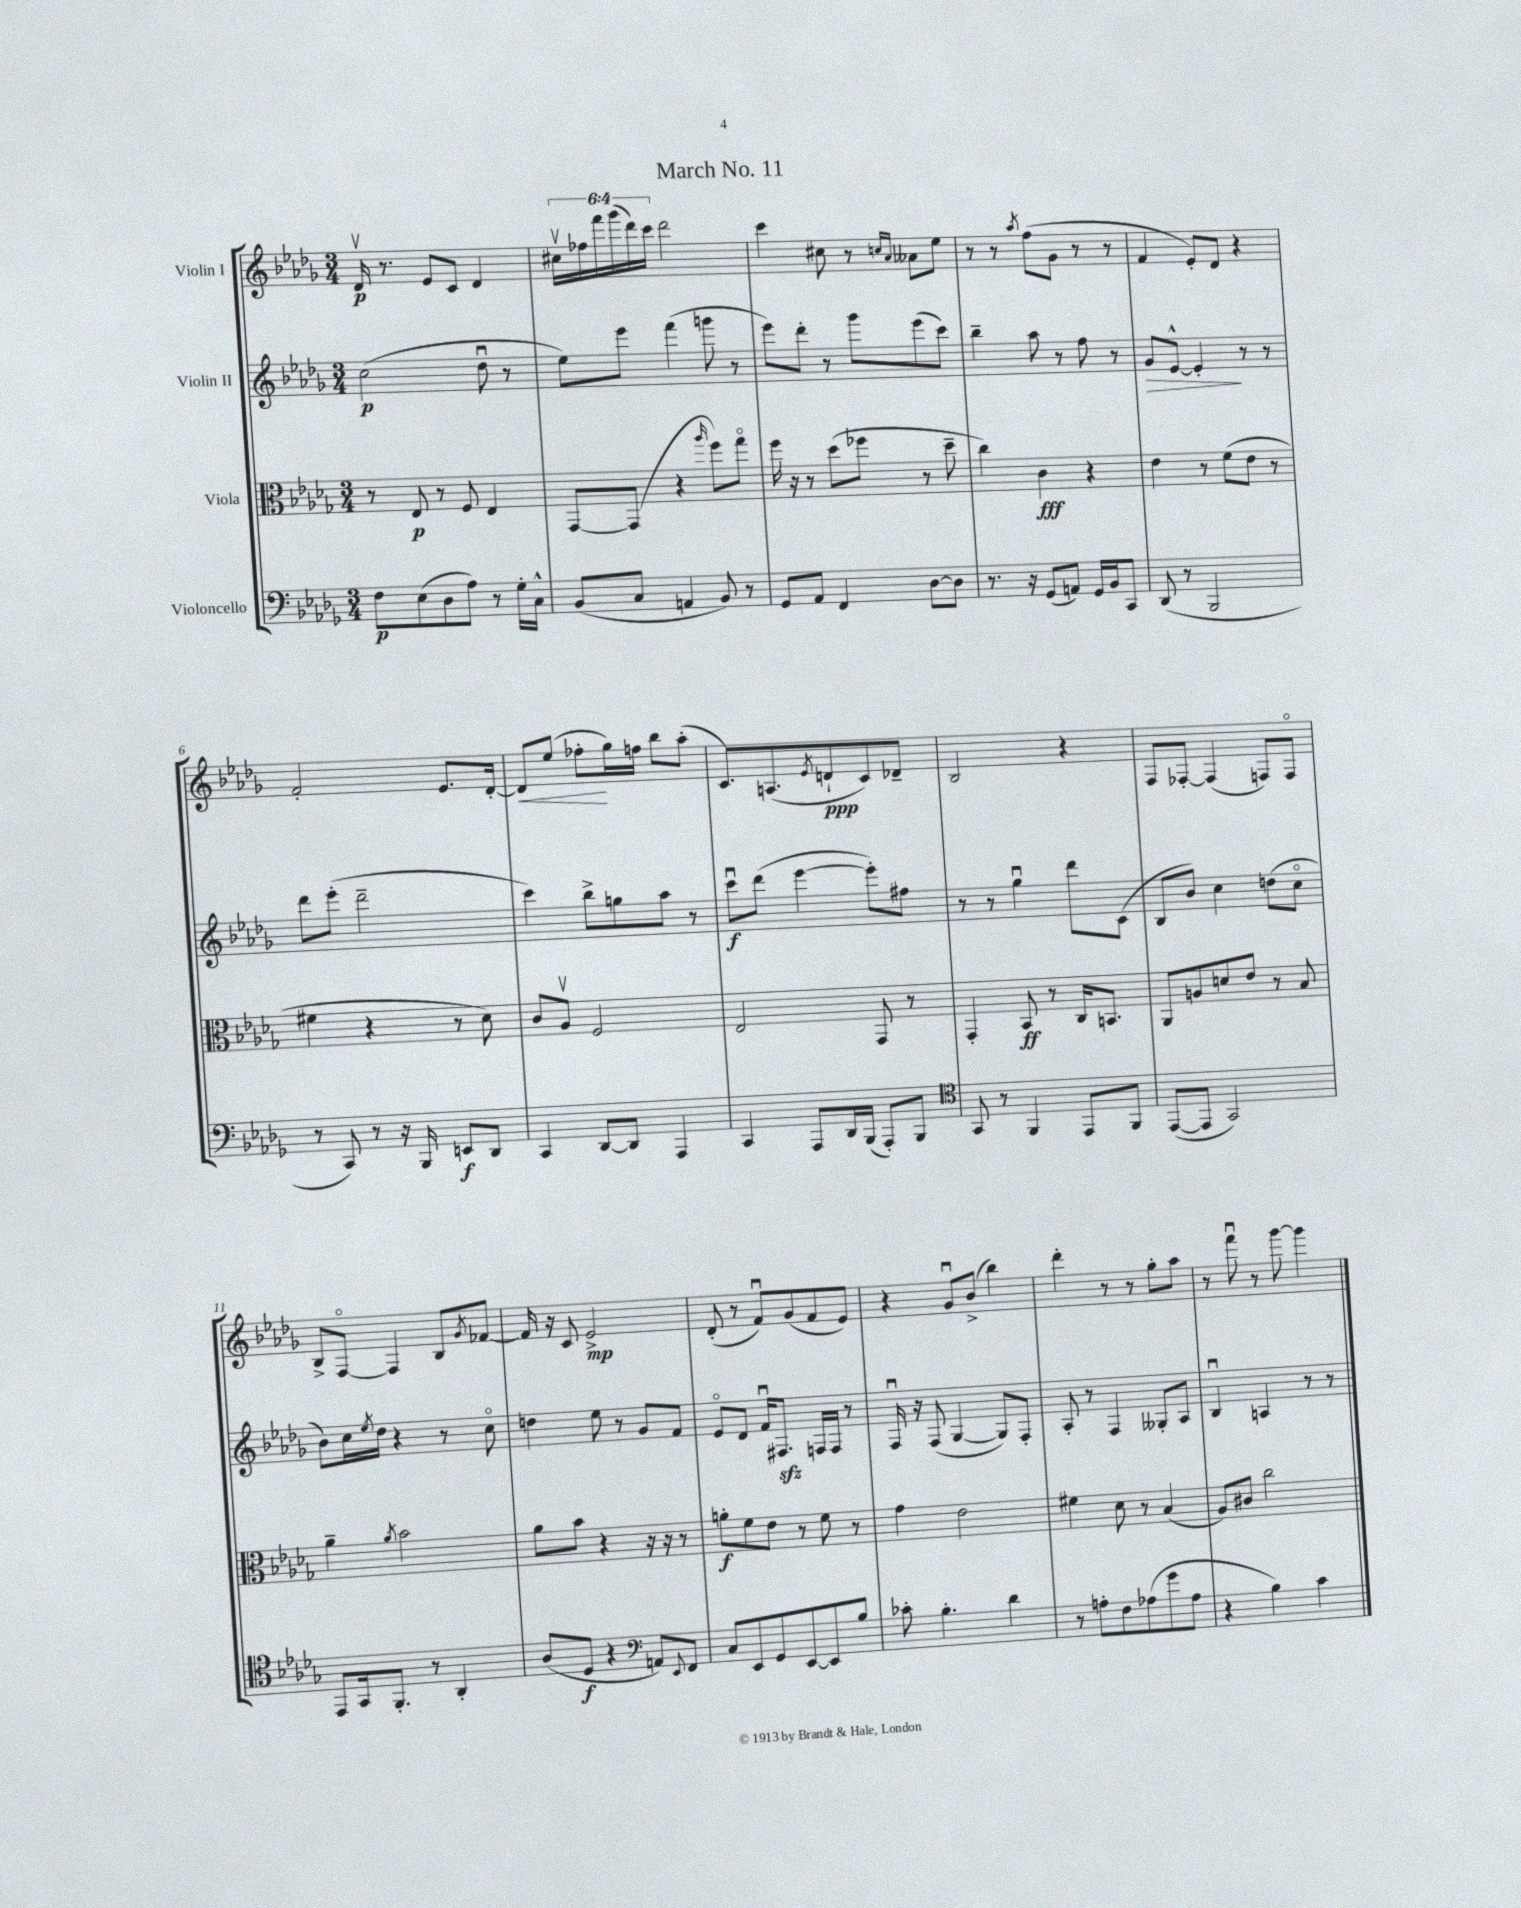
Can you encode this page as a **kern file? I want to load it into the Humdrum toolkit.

**kern	**kern	**kern	**kern
*staff4	*staff3	*staff2	*staff1
*clefF4	*clefC3	*clefG2	*clefG2
*k[b-e-a-d-g-]	*k[b-e-a-d-g-]	*k[b-e-a-d-g-]	*k[b-e-a-d-g-]
*M3/4	*M3/4	*M3/4	*M3/4
8F\L	8r	(2cc\	16d-v/
.	.	.	8.r
(8E-\	8E-/	.	.
8D-\	8r	.	8e-/L
8A-\J)	8F/	.	8c/J
8r	4E-/	8dd-u\	4d-/
16G-'\LL	.	8r	.
16C^^\JJ	.	.	.
=	=	=	=
(8BB-/L	[8GG-/L	8ee-\L)	24cc#v\LL
.	.	.	24ff-\
.	.	.	24fff\
8C/J	(8GG-/]J	8eee-\J	(24ggg-\
.	.	.	24ddd-\)
.	.	.	24ccc\JJ
4AA/	4r	(4fff\	2ddd-\
.	16qqaa-/	.	.
8BB-/)	8ff\L)	8ggg\	.
8r	8gg-o\J	8r	.
=	=	=	=
8GG-/L	16ff\	8eee-\L)	4ccc\
.	16r	.	.
8AA-/J	8r	8ddd-'\J	.
4FF/	(8dd-\L	8r	8cc#\
.	8ff-\J	8ggg-\L	8r
.	.	.	16qqcc/LL
.	.	.	16qqa-/JJ
[8D-\L	8r	(8eee-\	8a--\L
8D-\]J	8dd-~\	8ccc\J)	8ee-\J
=	=	=	=
8.r	4cc\)	4bb-~\	8r
.	.	.	8r
16r	.	.	.
.	.	.	8qaa-/
(8GG-/L	4c\	8aa-\	(8ff\L
8AA/J)	.	8r	8g-\J
16GG-/LL	4r	8ff\	8r
16BB-/J	.	.	.
8CC/J	.	8r	8r
=	=	=	=
(8DD-/	4e-\	8g-/L	4f/
8r	.	[8e-^^/J	.
2BBB-/	8r	4e-'/]	8e-'/L)
.	(8f\L	.	8d-/J
.	8e-\J	8r	4r
.	8r	8r	.
=	=	=	=
8r	4f#\	8ddd-\L	2f'/
8CC/)	.	(8eee-'\J	.
8r	4r	2ddd-~\	.
16r	.	.	.
16BBB-/	.	.	.
8EE/L	8r	.	8.e-/L
8DD-/J	8d-\)	.	.
.	.	.	[16d-'/Jk
=	=	=	=
4CC/	8c/L	4ccc\)	8d-/]L
.	8A-v/J	.	(8ee-/J
[8DD-/L	2F/	8bb-^\L	8ff-'\L
8DD-/]J	.	8gg\	16gg-\L)
.	.	.	16ff\JJ
4AAA-/	.	8aa-\J	8bb-\L
.	.	8r	(8aa-'\J
=	=	=	=
4CC/	2E-/	8cccu\L	8.c/L)
.	.	(8ddd-\J	.
.	.	.	(8.A/
8AAA-/L	.	[4eee-\	.
.	.	.	8qe-/
16DD-/L	.	.	8d`/
(16BBB-/JJ	.	.	.
8AAA-'/L)	8GG-/	8eee-'\]L)	8c/)
8BBB-/J	8r	8ff#\J	8d-~/J
=	=	=	=
*clefC4	*	*	*
8GG-/	4GG-'/	8r	2B-/
8r	.	8r	.
4FF/	8BB-/	4gg-u\	.
.	8r	.	.
8EE-/L	16C/LK	8ddd-\L	4r
.	8.BB/J	.	.
8FF/J	.	(8c\J	.
=	=	=	=
([8EE-/L	8AA-/L	8B-/L	8F/L
8EE-/]J	8A/	8b-/J)	[8F-'/J
2GG-/)	8d/	4cc\	(4F-/]
.	8e-/J	.	.
.	8r	(8dd\L	8F/L)
.	8B-/	8cco\J	8Fo/J
=	=	=	=
8EE-/L	4a-~\	8b-\L)	8B-^/L
16GG-/k	.	16cc\L	[8Fo/J
.	.	8qee-/	.
8.FF'/J	.	16dd-\JJ	.
.	8qa-/	.	.
.	2b-\	4r	4F/]
8r	.	.	.
4AA-'/	.	8r	8B-/L
.	.	.	8qg-/
.	.	8cco\	[8f-/J
=	=	=	=
(8A-/L	8a-\L	4dd\	16f-/]
.	.	.	16r
8D-/J	8b-\J	.	8c/
4r	4r	8ee-\	2e-^/
.	.	8r	.
*clefF4	*	*	*
8AA/L)	16r	8g-/L	.
.	16r	.	.
8qqEE-/	.	.	.
8FF/J	8r	8f/J	.
=	=	=	=
8C/L	8a'\L	8e-o/L	(8d-'/
8EE-/	8f\	8d-/J	8r
8GG-/	8e-\J	16fu/LK	8fu/L)
.	.	8.F#/J	.
[8EE-/	8r	.	(8g-/
8EE-/]	8f\	16F/LL	8f/
.	.	16F/JJ	.
8B-/J	8r	8r	8e-/J)
=	=	=	=
8c-'\	4g-\	16Fu/	4r
.	.	16r	.
4.B-'\	.	(8F/	.
.	2e-\	[4G-/	8g-u/L
.	.	.	(8b-^/J
4d-\	.	8G-/]L)	4bb-\)
.	.	8F'/J	.
=	=	=	=
8r	4f#\	8A-'/	4ddd-'\
8A'\L	.	8r	.
8F\	8d-\	4F/	8r
(8A-\	8r	.	8r
8g-\	(4B-/	8G--'/L	8gg-'\L
8A-\J	.	8A-/J	8aa-\J
=	=	=	=
4r	8A-/L)	4B-u/	8r
.	8c#/J	.	8fffu\
4B-\)	2cc\	4A/	8r
.	.	.	[8ggg-\
4c\	.	8r	4ggg-\]
.	.	8r	.
==	==	==	==
*-	*-	*-	*-
